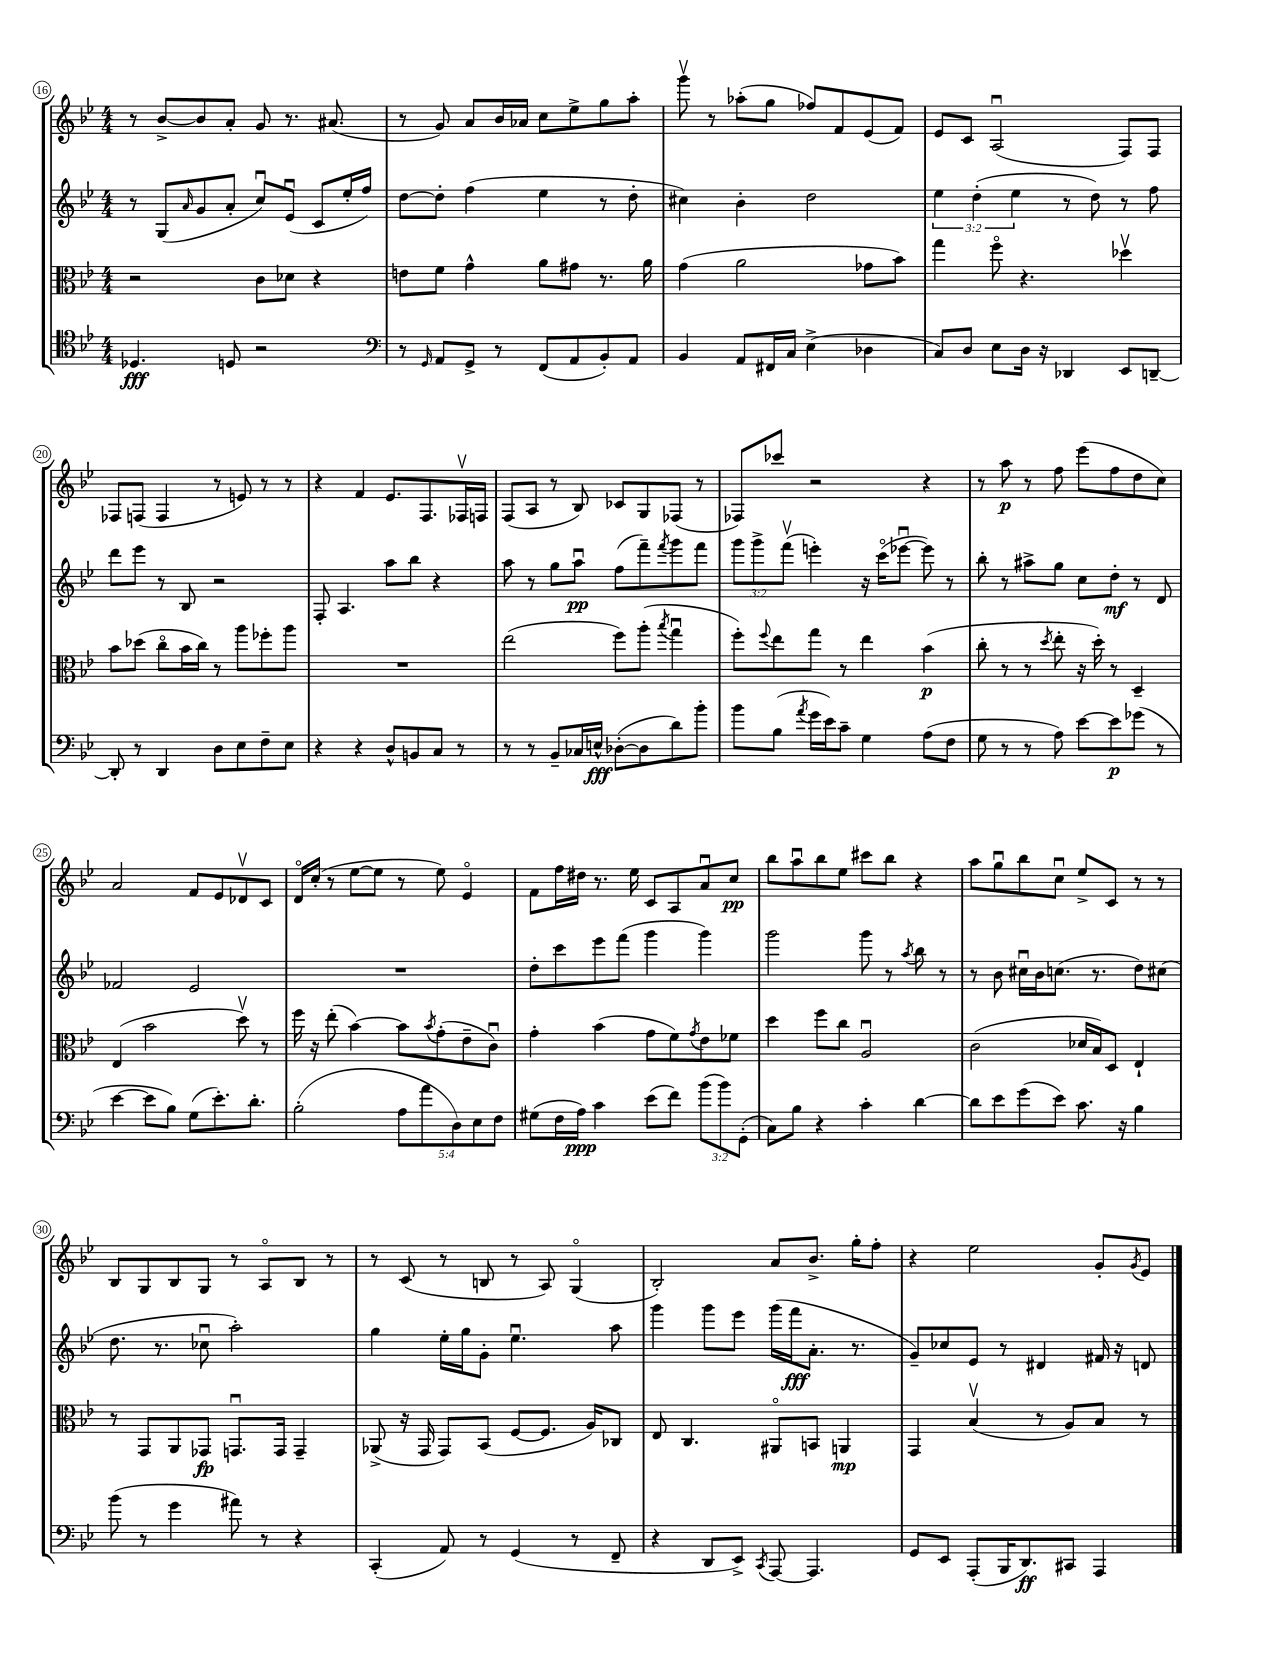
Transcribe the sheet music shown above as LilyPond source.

<<
\new StaffGroup <<
\new Staff = "s0" {
    \clef treble \key bes \major \numericTimeSignature \time 4/4
    r8 bes'8~-> bes'8 a'8-. g'8 r8. ais'8.( |
    r8 g'8) a'8 bes'16 aes'16 c''8 ees''8-> g''8 a''8-. |
    g'''8\upbow r8 aes''8-.( g''8 fes''8) f'8 ees'8( f'8) |
    ees'8 c'8 a2\downbow( f8) f8 |
    fes8 f8( f4 r8 e'8) r8 r8 |
    r4 f'4 ees'8. f8. fes16\upbow f16 |
    f8( a8 r8 bes8) ces'8 g8 fes8( r8 |
    fes8) ces'''8 r2 r4 |
    r8 a''8\p r8 f''8 ees'''8( f''8 d''8 c''8) |
    a'2 f'8 ees'8 des'8\upbow c'8 |
    d'16\flageolet c''16-.( r8 ees''8~ ees''8 r8 ees''8) ees'4\flageolet |
    f'8 f''16 dis''16 r8. ees''16 c'8 a8 a'8\downbow c''8\pp |
    bes''8 a''8\downbow bes''8 ees''8 cis'''8 bes''8 r4 |
    a''8 g''8\downbow bes''8 c''8\downbow ees''8-> c'8 r8 r8 |
    bes8 g8 bes8 g8 r8 a8\flageolet bes8 r8 |
    r8 c'8( r8 b8 r8 a8) g4\flageolet( |
    bes2-.) a'8 bes'8.-> g''16-. f''8-. |
    r4 ees''2 g'8-. \acciaccatura { g'8 } ees'8 \bar "|." |
}
\new Staff = "s1" {
    \clef treble \key bes \major \numericTimeSignature \time 4/4 \override Staff.TupletNumber.text = #tuplet-number::calc-fraction-text
    r8 g8( \grace { a'16 } g'8 a'8-. c''8\downbow) ees'8\downbow( c'8 ees''16-. f''16) |
    d''8~ d''8-. f''4( ees''4 r8 d''8-. |
    cis''4) bes'4-. d''2 |
    \tuplet 3/2 { ees''4 d''4-.( ees''4 } r8 d''8) r8 f''8 |
    d'''8 ees'''8 r8 bes8 r2 |
    f8-. a4. a''8 bes''8 r4 |
    a''8 r8 g''8 a''8\downbow\pp f''8( f'''8--) \acciaccatura { f'''8 } g'''8 f'''8 |
    \tuplet 3/2 { g'''8 g'''8-> f'''8\upbow( } e'''4-.) r16 c'''16\flageolet( ees'''8~\downbow ees'''8) r8 |
    bes''8-. r8 ais''8-> g''8 c''8 d''8-.\mf r8 d'8 |
    fes'2 ees'2 |
    R1 |
    d''8-. c'''8 ees'''8 f'''8( g'''4 g'''4) |
    g'''2 g'''8 r8 \acciaccatura { a''8 } bes''8 r8 |
    r8 bes'8 cis''16\downbow bes'16 c''8.( r8. d''8) cis''8( |
    d''8. r8. ces''8\downbow a''2-.) |
    g''4 ees''16-. g''16 g'8-. ees''4.\downbow a''8 |
    g'''4 g'''8 ees'''8 g'''16( f'''16\fff a'8.-. r8. |
    g'8--) ces''8 ees'8 r8 dis'4 fis'16 r16 d'8 \bar "|." |
}
\new Staff = "s2" {
    \clef alto \key bes \major \numericTimeSignature \time 4/4
    r2 c'8 des'8 r4 |
    e'8 f'8 g'4-^ a'8 gis'8 r8. a'16 |
    g'4( a'2 ges'8 bes'8) |
    g''4 f''8\flageolet r4. des''4\upbow |
    bes'8 des''8( c''8\flageolet bes'16 c''16) r8 a''8 fes''8-. a''8 |
    R1 |
    ees''2( f''8) a''8-.( \acciaccatura { bes''8 } g''4\downbow |
    f''8-.) \appoggiatura { f''8 } ees''8 g''8 r8 ees''4 bes'4\p( |
    c''8-. r8 r8 \acciaccatura { d''8 } ees''8-. r16 d''16-.) r8 d4-- |
    ees4( bes'2 d''8\upbow) r8 |
    f''16 r16 ees''8-.( bes'4~) bes'8 \acciaccatura { bes'8 } g'8-.( ees'8-- c'8\downbow) |
    g'4-. bes'4( g'8 f'8) \acciaccatura { g'8 } ees'8 fes'8 |
    d''4 f''8 c''8 a2\downbow |
    c'2( des'16 bes16) d8 ees4-! |
    r8 g,8 a,8 ges,8\fp g,8.\downbow g,16 g,4-- |
    aes,8->( r16 g,16 g,8) bes,8( f8~ f8. a16) ces8 |
    ees8 c4. ais,8\flageolet b,8 a,4\mp |
    g,4 bes4\upbow( r8 a8) bes8 r8 \bar "|." |
}
\new Staff = "s3" {
    \clef tenor \key bes \major \numericTimeSignature \time 4/4 \override Staff.TupletNumber.text = #tuplet-number::calc-fraction-text
    des4.\fff d8 r2 |
    \clef bass r8 \grace { g,16 } a,8 g,8-> r8 f,8( a,8 bes,8-.) a,8 |
    bes,4 a,8 fis,16 c16 ees4->( des4 |
    c8) d8 ees8 d16 r16 des,4 ees,8 d,8~-- |
    d,8-. r8 d,4 d8 ees8 f8-- ees8 |
    r4 r4 d8-^ b,8 c8 r8 |
    r8 r8 bes,8-- ces16 e16-^\fff des8~-.( des8 d'8) bes'8-. |
    bes'8 bes8( \acciaccatura { a'8 } g'16 ees'16) c'8-- g4 a8( f8 |
    g8 r8 r8 a8) ees'8~ ees'8\p ges'8( r8 |
    ees'4~ ees'8 bes8) g8( ees'8.-.) d'8.-. |
    bes2-.( \tuplet 5/4 { a8 a'8 d8) ees8 f8 } |
    gis8( f16 a16\ppp) c'4 ees'8( f'8) \tuplet 3/2 { bes'8( bes'8) g,8-.( } |
    c8) bes8 r4 c'4-. d'4~ |
    d'8 ees'8 g'8( ees'8) c'8. r16 bes4 |
    bes'8( r8 g'4 ais'8) r8 r4 |
    c,4-.( a,8) r8 g,4( r8 f,8-- |
    r4 d,8 ees,8->) \acciaccatura { c,8 } a,,8~ a,,4. |
    g,8 ees,8 a,,8-.( bes,,16 d,8.\ff) cis,8 a,,4 \bar "|." |
}
>>
>>
\layout { \context { \Score currentBarNumber = #16 \override BarNumber.stencil = #(make-stencil-circler 0.1 0.3 ly:text-interface::print) } }
